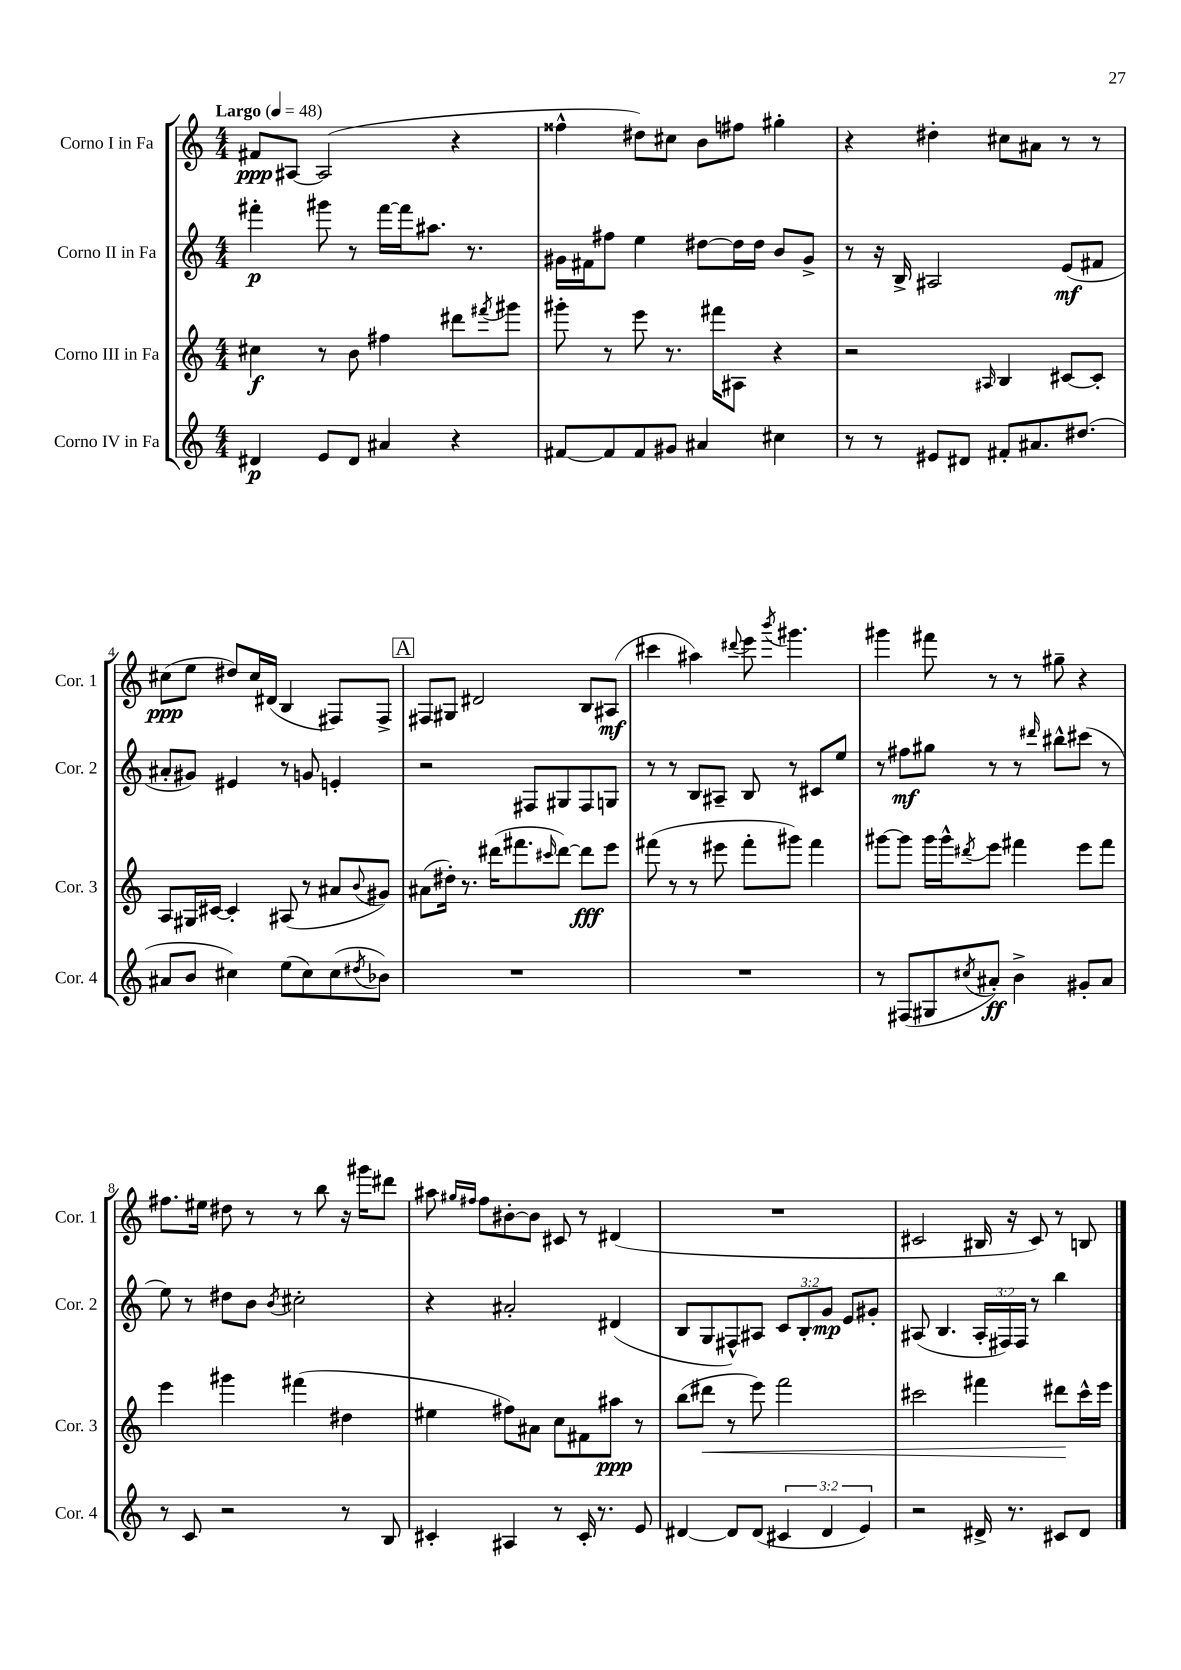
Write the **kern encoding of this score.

**kern	**dynam	**kern	**dynam	**kern	**dynam	**kern	**dynam
*part4	*part4	*part3	*part3	*part2	*part2	*part1	*part1
*staff4	*staff4	*staff3	*staff3	*staff2	*staff2	*staff1	*staff1
*I"Corno IV in Fa	*	*I"Corno III in Fa	*	*I"Corno II in Fa	*	*I"Corno I in Fa	*
*I'Cor. 4	*	*I'Cor. 3	*	*I'Cor. 2	*	*I'Cor. 1	*
*clefG2	*	*clefG2	*	*clefG2	*	*clefG2	*
*k[]	*	*k[]	*	*k[]	*	*k[]	*
*M4/4	*	*M4/4	*	*M4/4	*	*M4/4	*
*MM48	*	*MM48	*	*MM48	*	*MM48	*
=1	=1	=1	=1	=1	=1	=1	=1
!	!	!	!	!	!	!LO:TX:a:B:t=Largo	!
4d#X/	p	4cc#X\	f	4fff#X'\	p	8f#X/L	ppp
.	.	.	.	.	.	[8A#X/J	.
8e/L	.	8r	.	8ggg#X\	.	(2A#/]	.
8d#/J	.	8b\	.	8r	.	.	.
4a#X/	.	4ff#X\	.	[16fff#\LL	.	.	.
.	.	.	.	16fff#\J]	.	.	.
.	.	.	.	8.aa#X\J	.	.	.
4r	.	8ddd#X\L	.	.	.	4r	.
.	.	.	.	8.r	.	.	.
.	.	8qfff#X/	.	.	.	.	.
.	.	8ggg#X\J	.	.	.	.	.
=2	=2	=2	=2	=2	=2	=2	=2
[8f#X/L	.	8ggg#X'\	.	16g#X\LL	.	4ff##X^^\	.
.	.	.	.	16f#X\J	.	.	.
8f#/]	.	8r	.	8ff#X\J	.	.	.
8f#/	.	8eee\	.	4ee\	.	8dd#X\L)	.
8g#X/J	.	8.r	.	.	.	8cc#X\J	.
4a#X/	.	.	.	[8dd#X\L	.	8b\L	.
.	.	16fff#X\KL	.	.	.	.	.
.	.	8A#X\J	.	16dd#\L]	.	8ff#X\J	.
.	.	.	.	16dd#\JJ	.	.	.
4cc#X\	.	4r	.	8b/L	.	4gg#X'\	.
.	.	.	.	8g#^/J	.	.	.
=3	=3	=3	=3	=3	=3	=3	=3
8r	.	2r	.	8r	.	4r	.
8r	.	.	.	16r	.	.	.
.	.	.	.	16B^/	.	.	.
8e#X/L	.	.	.	2A#X/	.	4dd#X'\	.
8d#X/J	.	.	.	.	.	.	.
.	.	16qqA#X/	.	.	.	.	.
8f#X'/L	.	4B/	.	.	.	8cc#X\L	.
8.a#X/	.	.	.	.	.	8a#X\J	.
.	.	[8c#X/L	.	(8e/L	mf	8r	.
(8.dd#X/J	.	.	.	.	.	.	.
.	.	8c#'/J]	.	8f#X/J	.	8r	.
!!LO:LB:g=z
=4	=4	=4	=4	=4	=4	=4	=4
8a#X/L	.	8A/L	.	8a#X'/L	.	(8cc#X\L	ppp
8b/J	.	16G#X/L	.	8g#X/J)	.	8ee\J	.
.	.	[16c#X/JJ	.	.	.	.	.
4cc#X\)	.	4c#'/]	.	4e#X/	.	8dd#X/L)	.
.	.	.	.	.	.	16cc#/L	.
.	.	.	.	.	.	(16d#X/JJ	.
(8ee\L	.	(8A#X/	.	8r	.	4B/	.
8cc#\)	.	8r	.	8gn/	.	.	.
(8cc#\	.	8a#X/L	.	4en'/	.	8F#X/L)	.
8qdd#X/	.	8qqb/	.	.	.	.	.
8b-X\J)	.	8g#X/J)	.	.	.	8F#^/J	.
!!LO:REH:place=s1:t=A
=5	=5	=5	=5	=5	=5	=5	=5
1r	.	(8a#X\L	.	2r	.	8F#X/L	.
.	.	16dd#X'\Jk)	.	.	.	8G#X/J	.
.	.	8.r	.	.	.	.	.
.	.	.	.	.	.	2d#X/	.
.	.	(16ddd#X\KL	.	.	.	.	.
.	.	8.fff#X\	.	.	.	.	.
.	.	.	.	8F#X/L	.	.	.
.	.	16qqccc#X/	.	.	.	.	.
.	.	[8ddd#\J)	.	8G#X/	.	.	.
.	.	8ddd#\L]	fff	8F#/	.	8B/L	.
.	.	8eee\J	.	8Gn/J	.	(8A#X/J	mf
=6	=6	=6	=6	=6	=6	=6	=6
1r	.	(8fff#X\	.	8r	.	4ccc#X\	.
.	.	8r	.	8r	.	.	.
.	.	8r	.	8B/L	.	4aa#X\)	.
.	.	8eee#X\	.	8A#X~/J	.	.	.
.	.	.	.	.	.	8qqddd#X/	.
.	.	8fff#'\L	.	8B/	.	8eee\	.
.	.	.	.	.	.	8qbbb/	.
.	.	8ggg#X\J)	.	8r	.	4.ggg#X\	.
.	.	4fff#\	.	8c#X/L	.	.	.
.	.	.	.	8ee/J	.	.	.
=7	=7	=7	=7	=7	=7	=7	=7
8r	.	[8ggg#X\L	.	8r	.	4ggg#X\	.
(8F#X/L	.	8ggg#\J]	.	8ff#X\L	mf	.	.
8G#X/	.	16ggg#\LL	.	8gg#X\J	.	8fff#X\	.
.	.	16ggg#^^\J	.	.	.	.	.
8qcc#X/	.	8qddd#X/	.	.	.	.	.
8a#X'/J)	ff	8eee\J	.	8r	.	8r	.
4b^\	.	4fff#X\	.	8r	.	8r	.
.	.	.	.	16qqddd#X/	.	.	.
.	.	.	.	8bb#X^^\L	.	8gg#X~\	.
8g#X'/L	.	8eee\L	.	(8ccc#X\J	.	4r	.
8a#/J	.	8fff#\J	.	8r	.	.	.
!!LO:LB:g=z
=8	=8	=8	=8	=8	=8	=8	=8
8r	.	4eee\	.	8ee\)	.	8.ff#X\L	.
8c/	.	.	.	8r	.	.	.
.	.	.	.	.	.	16ee#X\Jk	.
2r	.	4ggg#X\	.	8dd#X\L	.	8dd#X\	.
.	.	.	.	8b\J	.	8r	.
.	.	.	.	8qb/	.	.	.
.	.	(4fff#X\	.	2cc#X'\	.	8r	.
.	.	.	.	.	.	8bb\	.
8r	.	4dd#X\	.	.	.	16r	.
.	.	.	.	.	.	16ggg#X\KL	.
8B/	.	.	.	.	.	8ddd#X\J	.
=9	=9	=9	=9	=9	=9	=9	=9
4c#X'/	.	4ee#X\	.	4r	.	8aa#X\	.
.	.	.	.	.	.	16qqgg#X/LL	.
.	.	.	.	.	.	16qqff#X/JJ	.
.	.	.	.	.	.	8ff#\L	.
4A#X/	.	8ff#X\L)	.	2a#X'/	.	[8b#X'\	.
.	.	8a#X\J	.	.	.	8b#\J]	.
8r	.	8cc\L	.	.	.	8c#X/	.
16c#'/	.	8f#X\	.	.	.	8r	.
8.r	.	.	.	.	.	.	.
.	.	8aa#X\J	ppp	(4d#X/	.	(4d#X/	.
8e/	.	8r	.	.	.	.	.
=10	=10	=10	=10	=10	=10	=10	=10
[4d#X/	.	(8bb\L	.	8B/L	.	1r	.
!	!	!	!LO:HP:b	!	!	!	!
.	.	8ddd#X\J	<	8G/	.	.	.
8d#/L]	.	8r	.	8F#X^^/)	.	.	.
(8d#/J	.	8eee\)	.	8A#X/J	.	.	.
6c#X/	.	2fff\	.	12c/L	.	.	.
.	.	.	.	12B'/	.	.	.
6d#/	.	.	.	12g/J	mp	.	.
.	.	.	.	8e/L	.	.	.
6e/)	.	.	.	.	.	.	.
.	.	.	.	8g#X'/J	.	.	.
=11	=11	=11	=11	=11	=11	=11	=11
2r	.	2ccc#X\	.	(8A#X/	.	2c#X/	.
.	.	.	.	4.B/	.	.	.
16d#X^/	.	4fff#X\	.	24A#'/LL	.	16B#X/	.
.	.	.	.	24F#X/)	.	.	.
8.r	.	.	.	.	.	16r	.
.	.	.	.	24F#/JJ	.	.	.
.	.	.	.	8r	.	8c#/)	.
8c#X/L	.	8ddd#X\L	.	4bb\	.	8r	.
8d#/J	.	16ccc#^^\L	[	.	.	8Bn/	.
.	.	16eee\JJ	.	.	.	.	.
==	==	==	==	==	==	==	==
*-	*-	*-	*-	*-	*-	*-	*-
